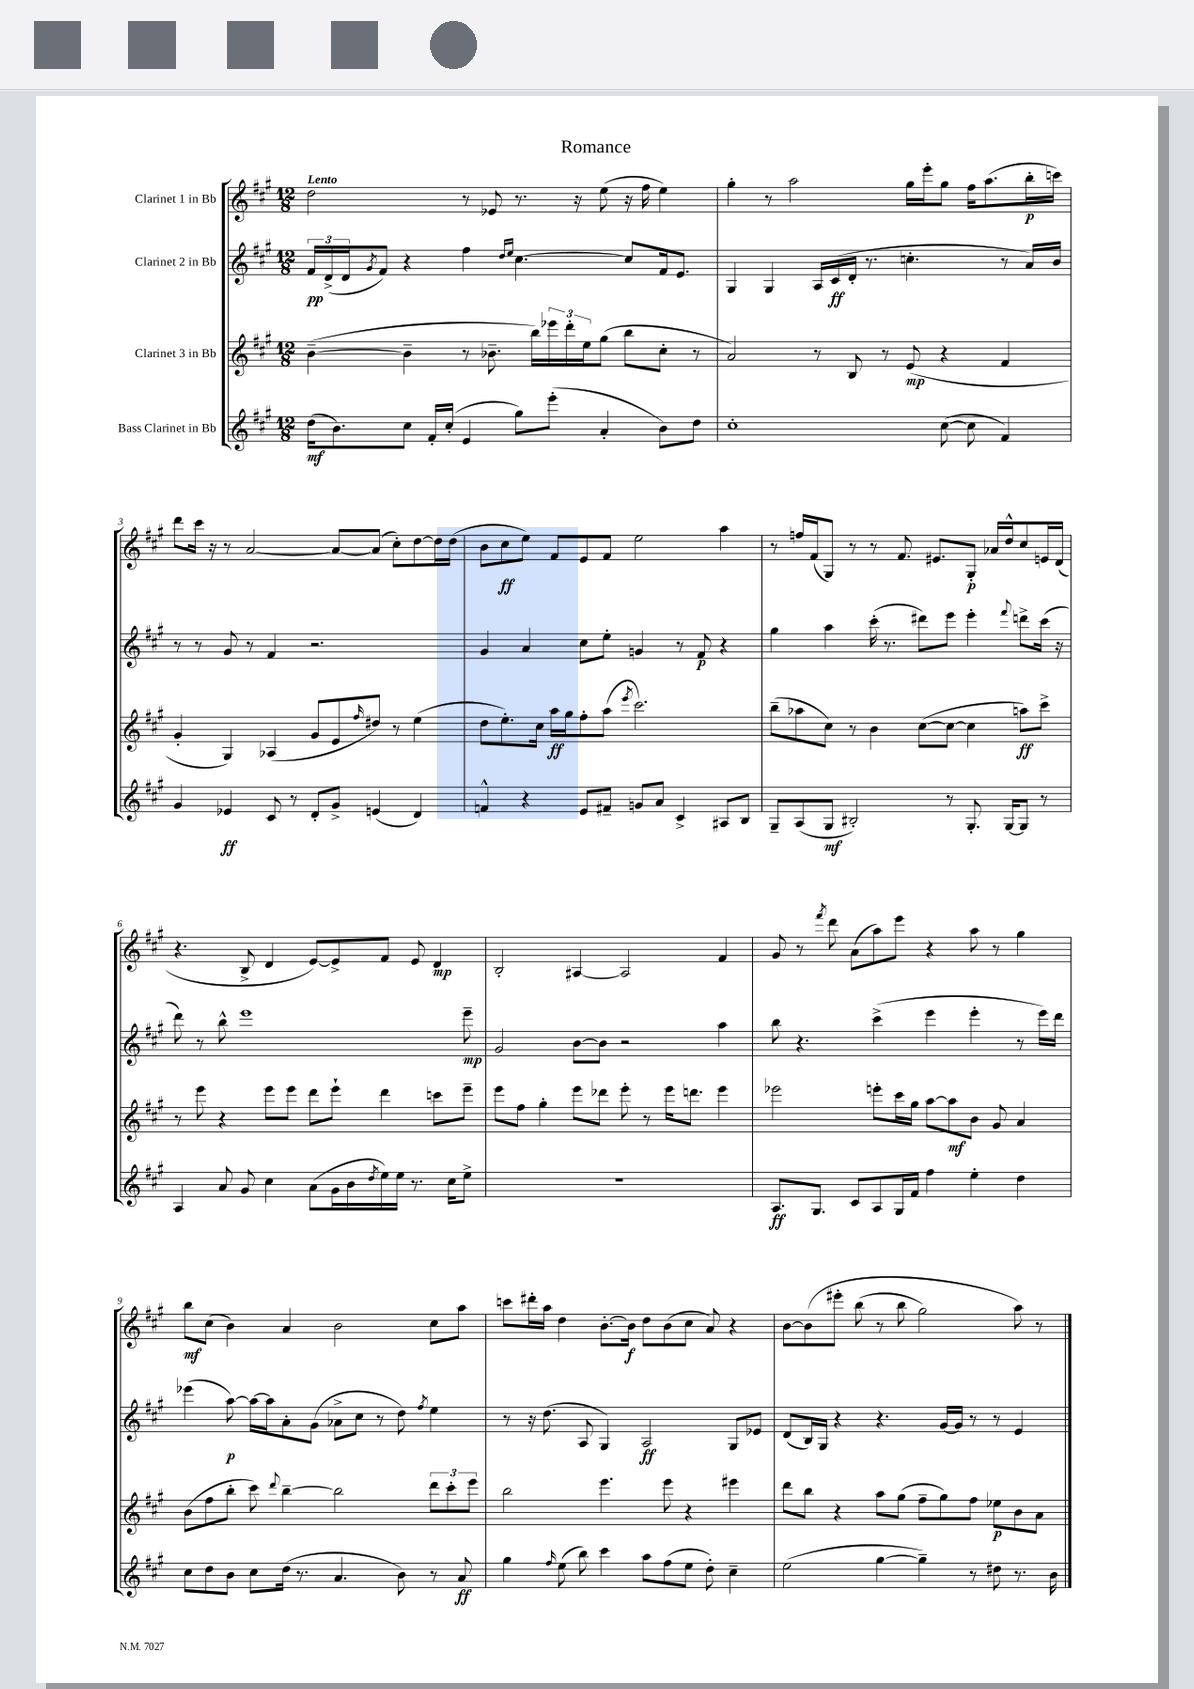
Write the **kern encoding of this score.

**kern	**kern	**kern	**kern
*staff4	*staff3	*staff2	*staff1
*clefG2	*clefG2	*clefG2	*clefG2
*k[f#c#g#]	*k[f#c#g#]	*k[f#c#g#]	*k[f#c#g#]
*M12/8	*M12/8	*M12/8	*M12/8
(16dd	([4b~	24f#	2dd
.	.	(24d^	.
8.b)	.	.	.
.	.	24d	.
.	.	8qg#	.
.	.	8f#)	.
8cc#	4b~]	4r	.
16f#'	.	.	.
(16cc#'	.	.	.
4e	8r	4ff#	8r
.	8.b-~	.	8e-
.	.	16qqdd	.
.	.	16qqee	.
8gg#)	.	[4.cc#	8.r
.	16bb)	.	.
(8eee'	24eee-	.	.
.	24ddd'	.	.
.	.	.	16r
.	24ee	.	.
4a'	(8gg#	.	(8ee
.	8bb	8cc#]	16r
.	.	.	16ff#
8b)	8cc#'	16f#	4ee)
.	.	8.e	.
8dd	8r	.	.
=	=	=	=
1cc#'	2a)	4G#	4gg#'
.	.	4G#	8r
.	.	.	2aa
.	8r	16A	.
.	.	(16c#	.
.	8B	16d'	.
.	.	8.r	.
.	8r	.	.
.	(8e	4.cc'	16gg#
.	.	.	16eee'
([8cc#	4r	.	8gg#
8cc#]	.	.	16ff#
.	.	.	(8.aa
4f#)	4f#	8r	.
.	.	16a)	16bb'
.	.	16b	16ccc)
=	=	=	=
4g#	4g#'	8r	8ddd
.	.	8r	16ccc#
.	.	.	16r
4e-	4G#)	8g#	8r
.	.	8r	[2a
8c#	(4A-	4f#	.
8r	.	.	.
8d'	8g#	2.r	.
8g#^	8e	.	8a_
.	16qqff#	.	.
(4e	8dd#)	.	(8a]
.	8r	.	8cc#')
4d)	(4ee	.	[8dd
.	.	.	16dd]
.	.	.	(16dd
=	=	=	=
4f^^	8dd	4g#	8b
.	8.ee')	.	8cc#
4r	.	4a	8ee)
.	16cc#	.	.
.	16aa	.	8f#
.	16gg#	.	.
8e	8ff#'	8cc#	8e
8f#~	(8aa	8ee'	8f#
.	8qeee	.	.
8g	2.ccc#)	4g	2ee
8a	.	.	.
4c#^	.	8r	.
.	.	8f#	.
8A#	.	4r	4aa
8B	.	.	.
=	=	=	=
8G#~	(8bb~	4gg#	8r
(8A	8aa-	.	16ff
.	.	.	(16f#
8G#	8cc#)	4aa	8G#)
2B#')	8r	.	8r
.	4b	(16ccc#'	8r
.	.	8.r	.
.	.	.	8.f#
.	([8cc#	8ddd#)	.
.	.	.	8.e#
8r	8cc#_	8eee	.
8.G#'	4cc#]	4eee'	8G#'
.	.	.	16a-
[16G#	.	.	16dd^^
.	.	8qqfff#	.
8G#]	8aa)	8ddd^	8cc#
8r	8ccc#^	(16ccc#	16e
.	.	16r	(16d
=	=	=	=
4A	8r	8ddd)	4.r
.	8eee	8r	.
8a	4r	8bb^^	.
8g#	.	1eee	8B^
4cc#	8eee	.	4d
.	8eee	.	.
(8a	8ddd	.	[8e)
16g#	8eee`	.	8e^]
16b	.	.	.
8qdd	.	.	.
16ee)	4ddd	.	8f#
16ee	.	.	.
8.r	.	.	8e
.	8ccc	.	4d
16cc#	.	.	.
8ee^	8eee~	8eee~	.
=	=	=	=
1.r	8eee	2g#	2B'
.	8ff#	.	.
.	4gg#'	.	.
.	8eee	[8b	[4A#
.	8ddd-	8b]	.
.	8eee'	2r	2A#]
.	8r	.	.
.	16eee	.	.
.	8.ddd	.	.
.	4eee	4aa	4f#
=	=	=	=
8.A	2eee-	8bb	8g#
.	.	4.r	8r
8.G#	.	.	.
.	.	.	8qfff#
.	.	.	8ddd
8c#	.	.	(8a
8A	8eee'	(4ccc#^	8aa)
16G#	16ccc#	.	8eee
16f#	16gg#	.	.
4ff#	[8aa	4eee	4r
.	8aa]	.	.
4ee'	8b	4eee'	8aa
.	8g#	.	8r
4dd	4a	8r	4gg#
.	.	16eee)	.
.	.	16ddd	.
=	=	=	=
8cc#	(8b	(4eee-	8bb
8dd	8ff#	.	(8cc#
8b	8bb'	[8aa)	4b)
8cc#	8ccc#)	16aa_	.
.	.	16aa]	.
.	8qqddd	.	.
(16dd	[4bb~	8a'	4a
8.r	.	.	.
.	.	(8g#	.
4.a	2bb]	8a-^	2b
.	.	8cc#	.
.	.	8r	.
8b)	.	8dd)	.
.	.	8qff#	.
8r	12ddd	4ee	8cc#
.	12ccc#'	.	.
8a	.	.	8aa
.	12eee	.	.
=	=	=	=
4gg#	2bb	8r	8ccc
.	.	16r	16ddd#'
.	.	(8.dd	16aa
16qqff#	.	.	.
(8ee	.	.	4dd
8bb)	.	8A	.
4ccc#	4.eee	4G#)	[8.b'
.	.	.	16b]
8aa	.	2A	8dd
(8ff#	8eee	.	(8b
8ee	4r	.	8cc#
8dd')	.	.	8a)
4cc#~	4eee#	8G#	4r
.	.	8e-	.
=	=	=	=
(2ee	8ddd	(8d	[8b
.	8bb	16B)	&(8b]
.	.	16G#	.
.	4r	4r	8eee#'
.	.	.	(8bb
[4gg#	8aa	4.r	8r
.	(8gg#	.	8bb
4gg#~])	8ff#~	.	2gg#)
.	8gg#)	[16g#	.
.	.	16g#]	.
8r	8ff#	8r	.
8dd#	8ee-	8r	.
8.r	8b	4e	8aa&)
.	8a	.	8r
16b	.	.	.
==	==	==	==
*-	*-	*-	*-
